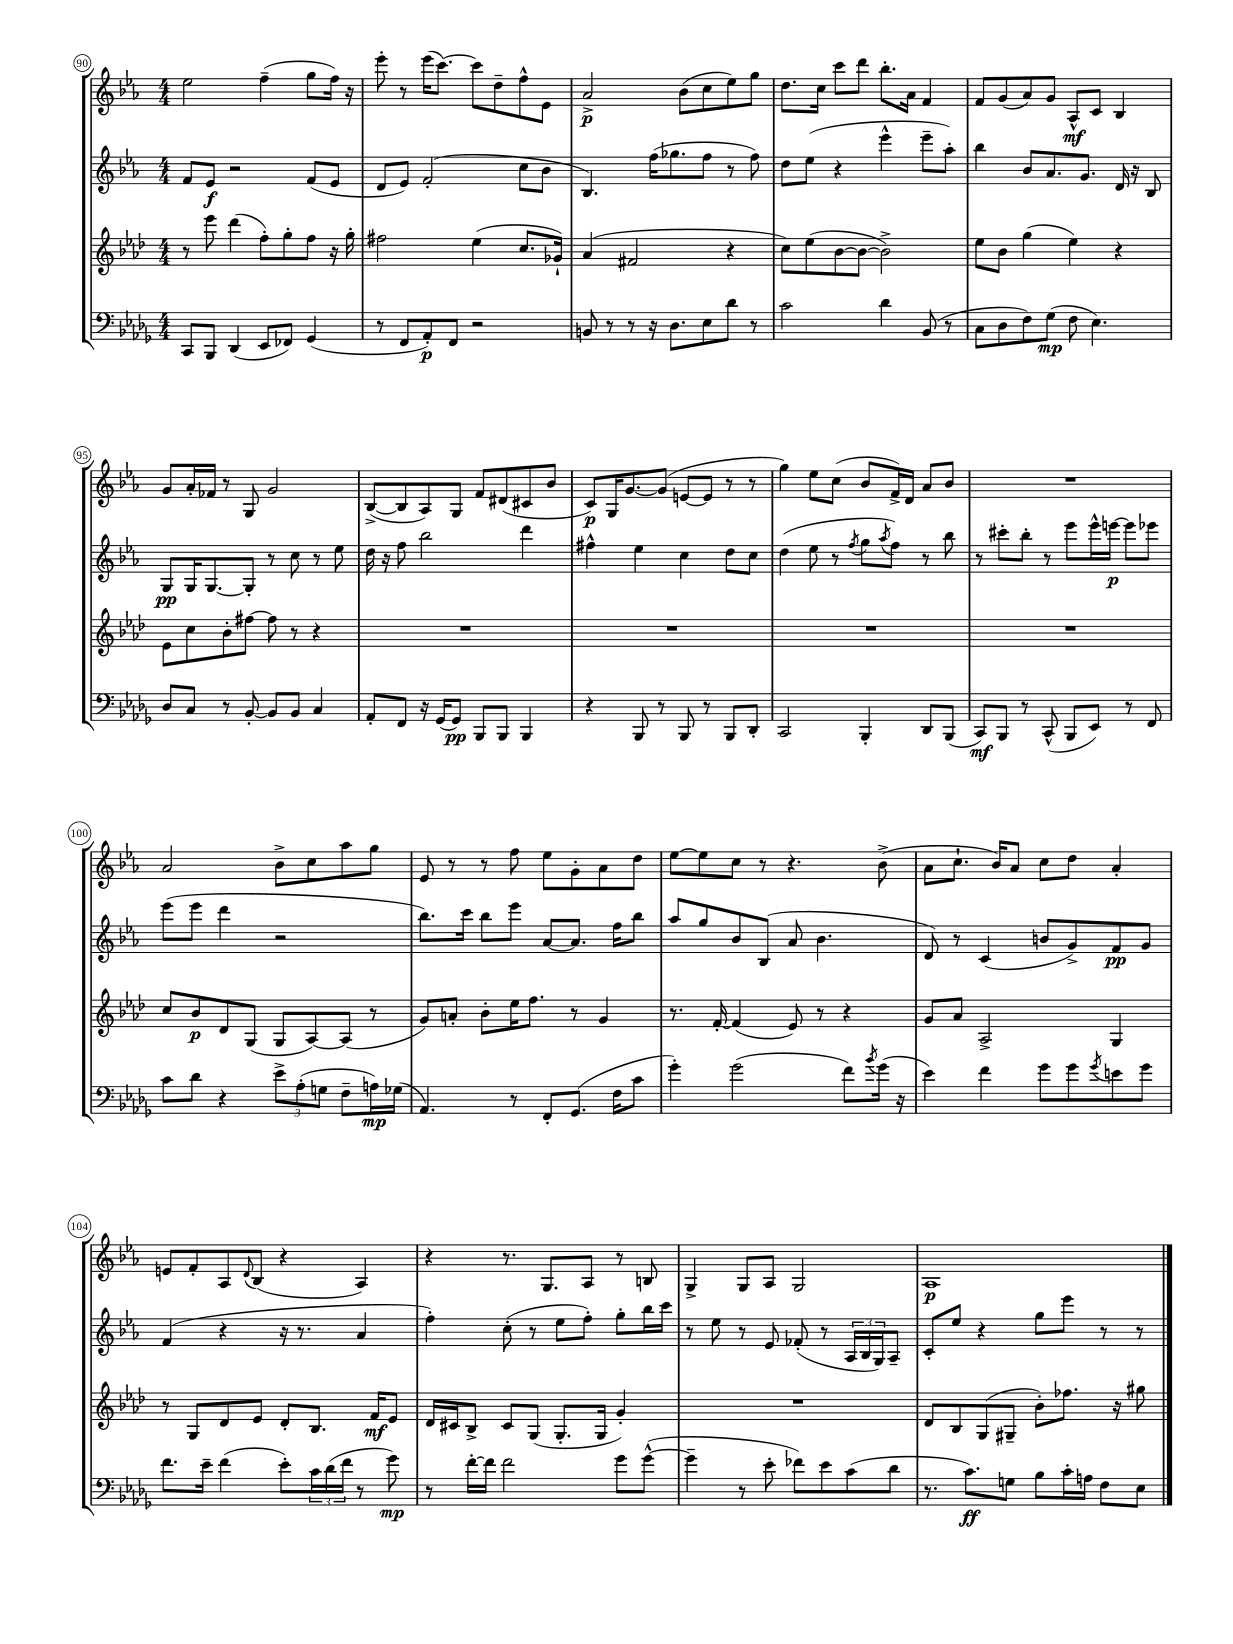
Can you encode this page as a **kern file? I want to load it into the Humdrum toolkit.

**kern	**kern	**kern	**kern
*staff4	*staff3	*staff2	*staff1
*clefF4	*clefG2	*clefG2	*clefG2
*k[b-e-a-d-g-]	*k[b-e-a-d-]	*k[b-e-a-]	*k[b-e-a-]
*M4/4	*M4/4	*M4/4	*M4/4
8CC	8r	8f	2ee-
8BBB-	8eee-	8e-	.
(4DD-	(4ddd-	2r	.
8EE-	8ff')	.	(4ff~
8FF-)	8gg'	.	.
(4GG-	8ff	(8f	8gg
.	16r	8e-	16ff)
.	16gg'	.	16r
=	=	=	=
8r	2ff#	8d	8eee-'
8FF	.	8e-)	8r
8AA-')	.	(2f'	(16eee-
.	.	.	[8.ccc)
8FF	.	.	.
2r	(4ee-	.	8ccc]
.	.	.	8dd~
.	8.cc	8cc	8ff^^
.	.	8b-	8e-
.	16g-`)	.	.
=	=	=	=
8BB	(4a-	4.B-)	2a-^
8r	.	.	.
8r	2f#	.	.
16r	.	(16ff	.
8.D-	.	8.gg-	.
.	.	.	(8b-
8E-	.	8ff	8cc
8d-	4r	8r	8ee-)
8r	.	8ff)	8gg
=	=	=	=
2c	8cc)	8dd	8.dd
.	(8ee-	(8ee-	.
.	.	.	16cc
.	[8b-	4r	8ccc
.	8b-_	.	8ddd
4d-	2b-^])	4eee-^^	8.bb-'
.	.	.	16a-
(8BB-	.	8eee-~	4f
8r	.	8aa-')	.
=	=	=	=
8C	8ee-	4bb-	8f
8D-	8b-	.	(8g
8F)	(4gg	8b-	8a-)
(8G-	.	8.a-	8g
8F	4ee-)	.	8A-^^
.	.	8.g	.
4.E-)	.	.	8c
.	4r	16d	4B-
.	.	16r	.
.	.	8B-	.
=	=	=	=
8D-	8e-	8G	8g
8C	8cc	16G	16a-'
.	.	[8.G	16f-
8r	8b-'	.	8r
[8BB-'	[8ff#	8G']	8G
8BB-]	8ff#]	8r	2g
8BB-	8r	8cc	.
4C	4r	8r	.
.	.	8ee-	.
=	=	=	=
8AA-'	1r	16dd	([8B-^
.	.	16r	.
8FF	.	8ff	8B-]
16r	.	2bb-	8A-)
(16GG-	.	.	.
8GG-)	.	.	8G
8BBB-	.	.	8f
8BBB-	.	.	(8d#
4BBB-	.	4ddd	8c#
.	.	.	8b-
=	=	=	=
4r	1r	4ff#^^	8c)
.	.	.	16G
.	.	.	[8.g
8BBB-	.	4ee-	.
8r	.	.	(8g]
8BBB-	.	4cc	[8e
8r	.	.	8e]
8BBB-	.	8dd	8r
8DD-'	.	8cc	8r
=	=	=	=
2CC	1r	(4dd	4gg)
.	.	8ee-	8ee-
.	.	8r	(8cc
.	.	8qff	.
4BBB-'	.	8gg	8b-
.	.	8qaa-	.
.	.	8ff)	16f^)
.	.	.	16d
8DD-	.	8r	8a-
(8BBB-	.	8bb-	8b-
=	=	=	=
8CC)	1r	8r	1r
8BBB-	.	8ccc#'	.
8r	.	8bb-'	.
(8CC^^	.	8r	.
8BBB-	.	8eee-	.
8EE-)	.	16eee-^^	.
.	.	[16eee	.
8r	.	8eee]	.
8FF	.	8eee-	.
=	=	=	=
8c	8cc	(8eee-	2a-
8d-	8b-	8eee-	.
4r	8d-	4ddd	.
.	(8G	.	.
12e-^	8G	2r	8b-^
(12A-'	.	.	.
.	[8A-)	.	8cc
12G	.	.	.
8F~	(8A-]	.	8aa-
16A)	8r	.	8gg
(16G-	.	.	.
=	=	=	=
4.AA-)	8g)	8.bb-)	8e-
.	8a'	.	8r
.	.	16ccc	.
.	8b-'	8bb-	8r
8r	16ee-	8eee-	8ff
.	8.ff	.	.
8FF'	.	[8a-	8ee-
(8.GG-	8r	8.a-]	8g'
.	4g	.	8a-
16F	.	16ff	.
8c	.	8bb-	8dd
=	=	=	=
4g-')	8.r	8aa-	[8ee-
.	.	8gg	8ee-]
.	[16f'	.	.
(2g-	(4f]	8b-	8cc
.	.	(8B-	8r
.	8e-)	8a-	4.r
.	8r	4.b-	.
8f)	4r	.	.
8qb-	.	.	.
(16g-	.	.	(8b-^
16r	.	.	.
=	=	=	=
4e-)	8g	8d)	8a-
.	8a-	8r	8.cc`
4f	2A-^	(4c	.
.	.	.	16b-)
.	.	.	8a-
8g-	.	8b	8cc
8g-	.	8g^)	8dd
8qg-	.	.	.
8e	4G	8f	4a-'
8g-	.	8g	.
=	=	=	=
8.f	8r	(4f	8e
.	8G	.	8f'
16e-~	.	.	.
(4f	8d-	4r	8A-
.	.	.	8qqd
.	8e-	.	(8B-
8e-')	8d-'	16r	4r
.	.	8.r	.
24c	8.B-	.	.
(24d-	.	.	.
24f	.	.	.
8r	.	4a-	4A-)
.	16f	.	.
8g-)	8e-	.	.
=	=	=	=
8r	16d-	4ff')	4r
.	16c#	.	.
[16f'	8B-^	.	.
16f]	.	.	.
2f	8c#	(8cc'	8.r
.	(8G	8r	.
.	.	.	8.G
.	8.G'	8ee-	.
.	.	8ff')	8A-
.	16G	.	.
8g-	4g')	8gg'	8r
([8g-^^	.	16bb-	8B
.	.	16ccc	.
=	=	=	=
4g-~]	1r	8r	4G^
.	.	8ee-	.
8r	.	8r	8G
8e-'	.	8e-	8A-
8f-)	.	(8f-'	2G
8e-	.	8r	.
(8c	.	24A-	.
.	.	24B-	.
.	.	24G)	.
8d-	.	8A-~	.
=	=	=	=
8.r	8d-	8c'	1A-
.	8B-	8ee-	.
8.c)	.	.	.
.	(8G	4r	.
8G	8G#~	.	.
8B-	8b-')	8gg	.
16c'	8.ff-	8eee-	.
16A	.	.	.
8F	.	8r	.
.	16r	.	.
8E-	8gg#	8r	.
==	==	==	==
*-	*-	*-	*-
